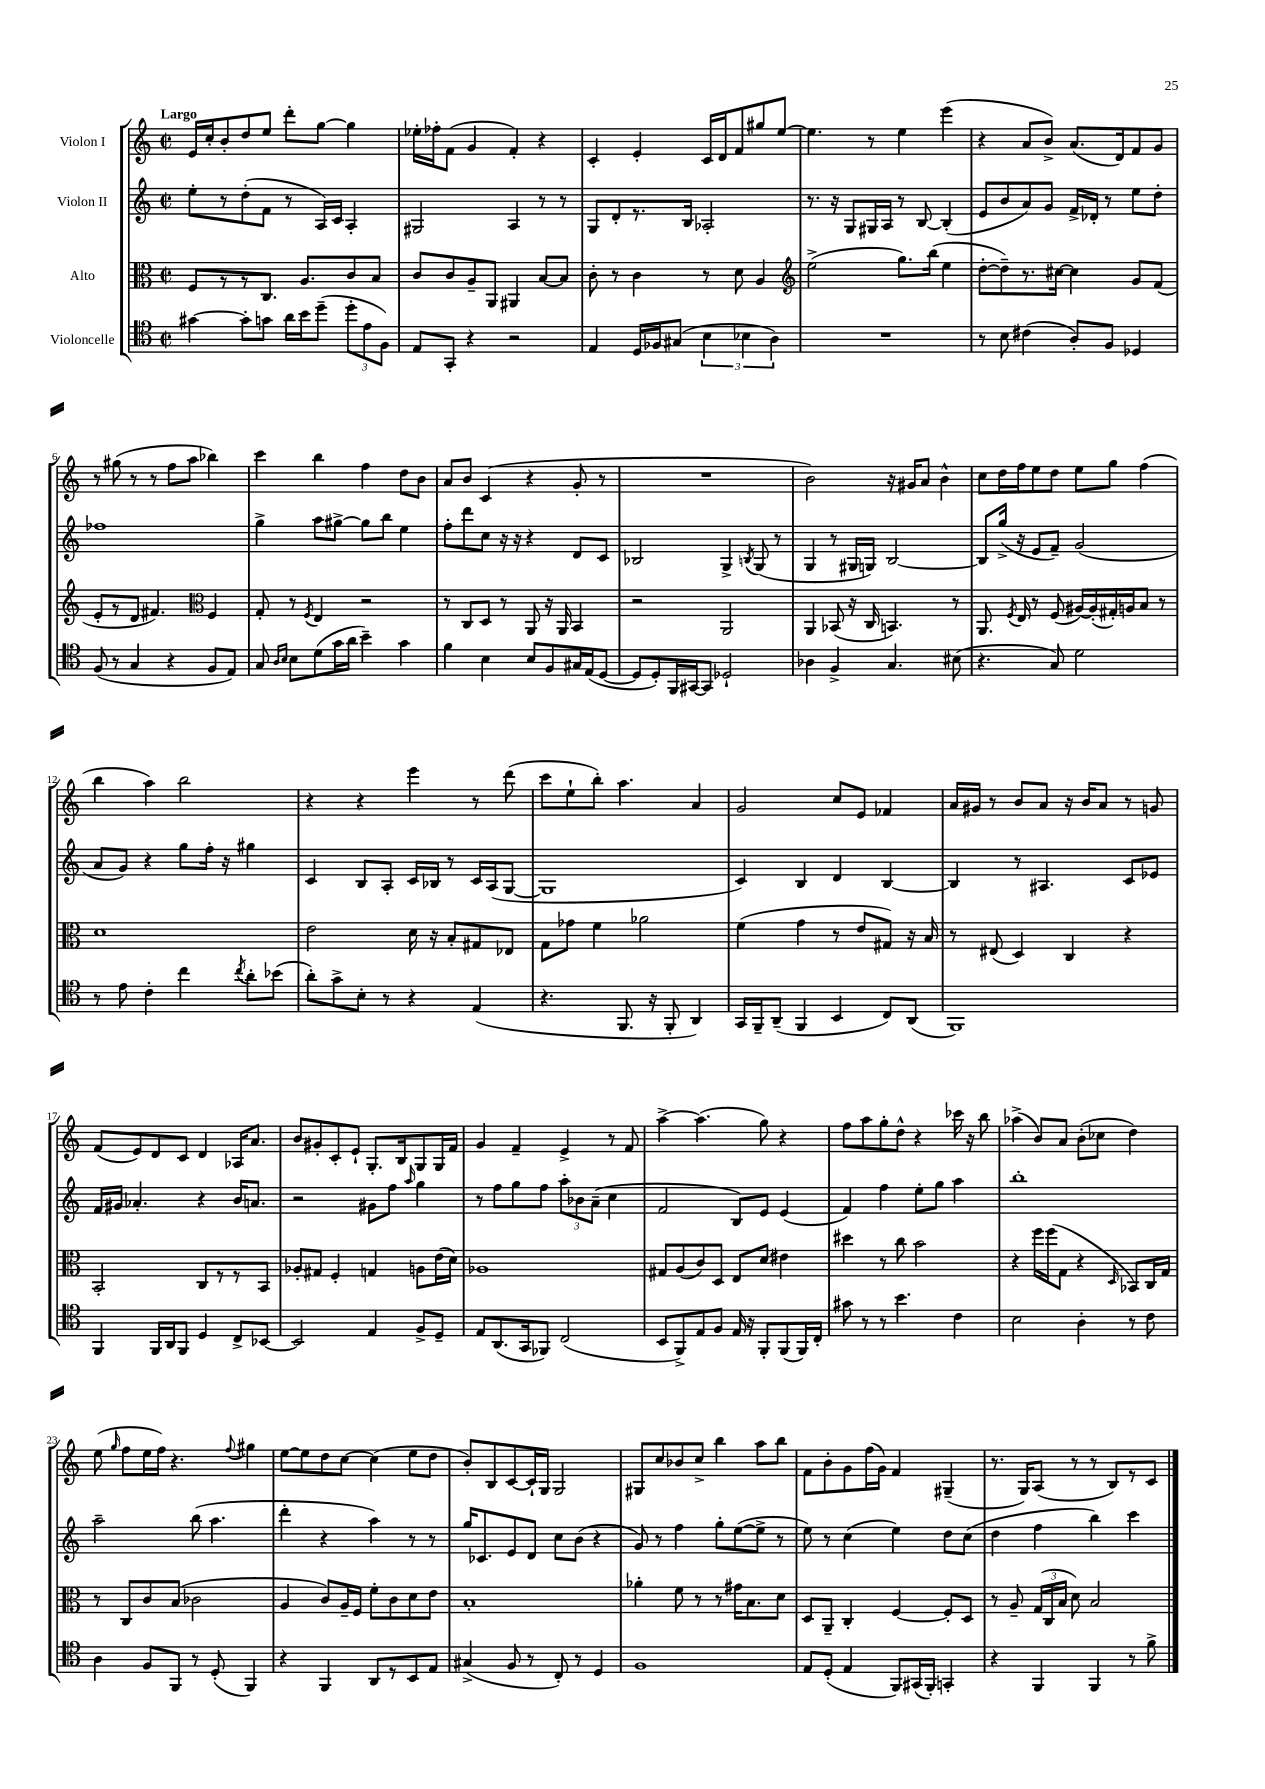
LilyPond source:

<<
\new StaffGroup <<
\new Staff = "s0" \with { instrumentName = "Violon I" } {
    \clef treble \key c \major \defaultTimeSignature \time 2/2 \tempo "Largo"
    \autoBeamOff e'16[ c''16-. b'8-. d''8 e''8] d'''8[-. g''8]~ g''4 |
    ees''16[-. fes''16-. f'8]( g'4 f'4-.) r4 |
    c'4-. e'4-. c'16[ d'16 f'8 gis''8 e''8]~ |
    e''4. r8 e''4 e'''4( |
    r4 a'8[ b'8]->) a'8.[( d'16) f'8 g'8] |
    r8 gis''8( r8 r8 f''8[ a''8] bes''4) |
    c'''4 b''4 f''4 d''8[ b'8] |
    a'8[ b'8] c'4( r4 g'8-. r8 |
    R1 |
    b'2) r16 gis'16[ a'8] b'4-^ |
    c''8[ d''16 f''16 e''8 d''8] e''8[ g''8] f''4( |
    b''4 a''4) b''2 |
    r4 r4 e'''4 r8 d'''8( |
    c'''8[ e''8-! b''8]-.) a''4. a'4 |
    g'2 c''8[ e'8] fes'4 |
    a'16[ gis'16] r8 b'8[ a'8] r16 b'16[ a'8] r8 g'8 |
    f'8[( e'8) d'8 c'8] d'4 aes16[ a'8.] |
    b'8[ gis'8-. c'8-. e'8]-! g8.[-. b16 g8 g16 f'16] |
    g'4 f'4-- e'4-> r8 f'8 |
    a''4~-> a''4.( g''8) r4 |
    f''8[ a''8 g''8-. d''8]-^ r4 ces'''16 r16 b''8 |
    aes''4->( b'8[) a'8] b'8[-.( ces''8] d''4) |
    e''8( \grace { g''16 } f''8[ e''16 f''16]) r4. \appoggiatura { f''8 } gis''4 |
    e''8[~ e''8 d''8 c''8]~ c''4( e''8[ d''8] |
    b'8[-.) b8 c'8~ c'16-! g16] g2 |
    gis8[ c''8 bes'8 c''8]-> b''4 a''8[ b''8] |
    f'8[ b'8-. g'8 f''16( g'16]) f'4 gis4--( |
    r8. g16[) a8]( r8 r8 b8[) r8 c'8] \bar "|." |
}
\new Staff = "s1" \with { instrumentName = "Violon II" } {
    \clef treble \key c \major \defaultTimeSignature \time 2/2
    \autoBeamOff e''8[-. r8 d''8-.( f'8] r8 a16[) c'16] a4-. |
    gis2 a4 r8 r8 |
    g8[ d'8-. r8. b16] aes2-. |
    r8. r16 g8[ gis16 a16] r8 b8~ b4-.( |
    e'8[ b'8 a'8) g'8] f'16[-> des'16]-. r8 e''8[ d''8]-. |
    fes''1 |
    g''4-> a''8[ gis''8]~-> gis''8[ b''8] e''4 |
    f''8[-. d'''8 c''8] r16 r16 r4 d'8[ c'8] |
    bes2 g4-> \acciaccatura { b8 } g8( r8 |
    g4 r8 gis16[ g16]) b2~ |
    b8[ g''16]->( r16 e'8[ f'8]--) g'2( |
    a'8[ g'8]) r4 g''8[ f''16]-. r16 gis''4 |
    c'4 b8[ a8]-. c'16[ bes16] r8 c'16[ a16( g8]~ |
    g1 |
    c'4) b4 d'4 b4~ |
    b4 r8 ais4. c'8[ ees'8] |
    f'16[ gis'16] aes'4.-. r4 b'16[ a'8.] |
    r2 gis'8[ f''8] \grace { a''16 } g''4 |
    r8 f''8[ g''8 f''8] \tuplet 3/2 { a''8[-. bes'8 a'8]--( } c''4 |
    f'2 b8[) e'8] e'4( |
    f'4) f''4 e''8[-. g''8] a''4 |
    b''1-. |
    a''2-- b''8( a''4. |
    d'''4-. r4 a''4) r8 r8 |
    g''16[ ces'8. e'8 d'8] c''8[ b'8]( r4 |
    g'8) r8 f''4 g''8[-. e''8~( e''8]-> r8 |
    e''8) r8 c''4( e''4) d''8[ c''8]( |
    d''4 f''4 b''4) c'''4 \bar "|." |
}
\new Staff = "s2" \with { instrumentName = "Alto" } {
    \clef alto \key c \major \defaultTimeSignature \time 2/2
    \autoBeamOff f8[ r8 r8 c8.] a8.[ c'8 b8] |
    c'8[ c'8 a8-- a,8] ais,4 b8[~ b8] |
    c'8-. r8 c'4 r8 d'8 a4 |
    \clef treble e''2->( g''8.[) b''16]( e''4 |
    d''8[~-. d''8--) r8. cis''16]~ cis''4 g'8[ f'8]( |
    e'8[-. r8 d'8] fis'4.) \clef alto f4 |
    g8-. r8 \acciaccatura { f8 } e4 r2 |
    r8 c8[ d8] r8 a,8 r16 a,16 b,4 |
    r2 a,2 |
    a,4 bes,8( r16 c16 b,4.) r8 |
    a,8. \acciaccatura { f8 } e16 r8 f8( ais16[~) ais16-.( gis16-.) a16 b8] r8 |
    d'1 |
    e'2 d'16 r16 b8[-. gis8 ees8] |
    g8[ ges'8] f'4 aes'2 |
    f'4( g'4 r8 e'8[ gis8]) r16 b16 |
    r8 eis8( d4) c4 r4 |
    b,2-. c8[ r8 r8 b,8] |
    aes8[-. gis8] f4-. g4 a8[ e'16( d'16]) |
    aes1 |
    gis8[ a8( c'8) d8] e8[ d'8] eis'4 |
    dis''4 r8 c''8 b'2 |
    r4 f''16[ f''16( g8] r4 \grace { d16 } bes,8[) c16 g16] |
    r8 c8[ c'8 b8]( ces'2 |
    a4 c'8[) a16-- f16] f'8[-. c'8 d'8 e'8] |
    b1-. |
    aes'4-. f'8 r8 r8 gis'16[ b8. d'8] |
    d8[ a,8]-- c4-. f4~ f8[-. d8] |
    r8 a8-- \tuplet 3/2 { g16[( c16 b16] } d'8) b2 \bar "|." |
}
\new Staff = "s3" \with { instrumentName = "Violoncelle" } {
    \clef tenor \key c \major \defaultTimeSignature \time 2/2
    \autoBeamOff gis'4~ gis'8[-. g'8] a'16[ b'16 d''8]--( \tuplet 3/2 { d''8[-. e'8 f8]) } |
    e8[ g,8]-. r4 r2 |
    e4 d16[ fes16 gis8]( \tuplet 3/2 { b4 bes4 a4) } |
    R1 |
    r8 b8 cis'4( a8[-.) f8] des4 |
    f8( r8 g4 r4 f8[ e8]) |
    g8 \grace { a16[ b16] } b8[ d'8( g'16 a'16] b'4--) g'4 |
    f'4 b4 b8[ f8 gis16 e16( d8]~ |
    d8[ d8-.) f,16 gis,16~ gis,8] des2-! |
    aes4 f4-> g4. bis8( |
    r4. g8) d'2 |
    r8 e'8 c'4-. c''4 \acciaccatura { c''8 } a'8[-. bes'8]( |
    a'8[-.) g'8-> b8]-. r8 r4 e4( |
    r4. f,8. r16 f,8-. a,4) |
    g,16[ f,16-- a,8]--( f,4 b,4 c8[) a,8]( |
    f,1) |
    f,4 f,16[ a,16 f,8] d4 c8[-> bes,8]~ |
    bes,2 e4 f8[-> d8]-- |
    e8[ a,8.( g,16 fes,8]) c2( |
    b,8[ f,8->) e8 f8] e16 r16 f,8[-. f,8( f,16) c16]-. |
    gis'8 r8 r8 b'4. c'4 |
    b2 a4-. r8 c'8 |
    a4 f8[ f,8] r8 d8-.( f,4) |
    r4 f,4 a,8[ r8 b,8 e8] |
    gis4->( f8 r8 c8-.) r8 d4 |
    f1 |
    e8[ d8]-.( e4 f,8[) gis,16( f,16]-.) g,4-. |
    r4 f,4 f,4 r8 f'8-> \bar "|." |
}
>>
>>
